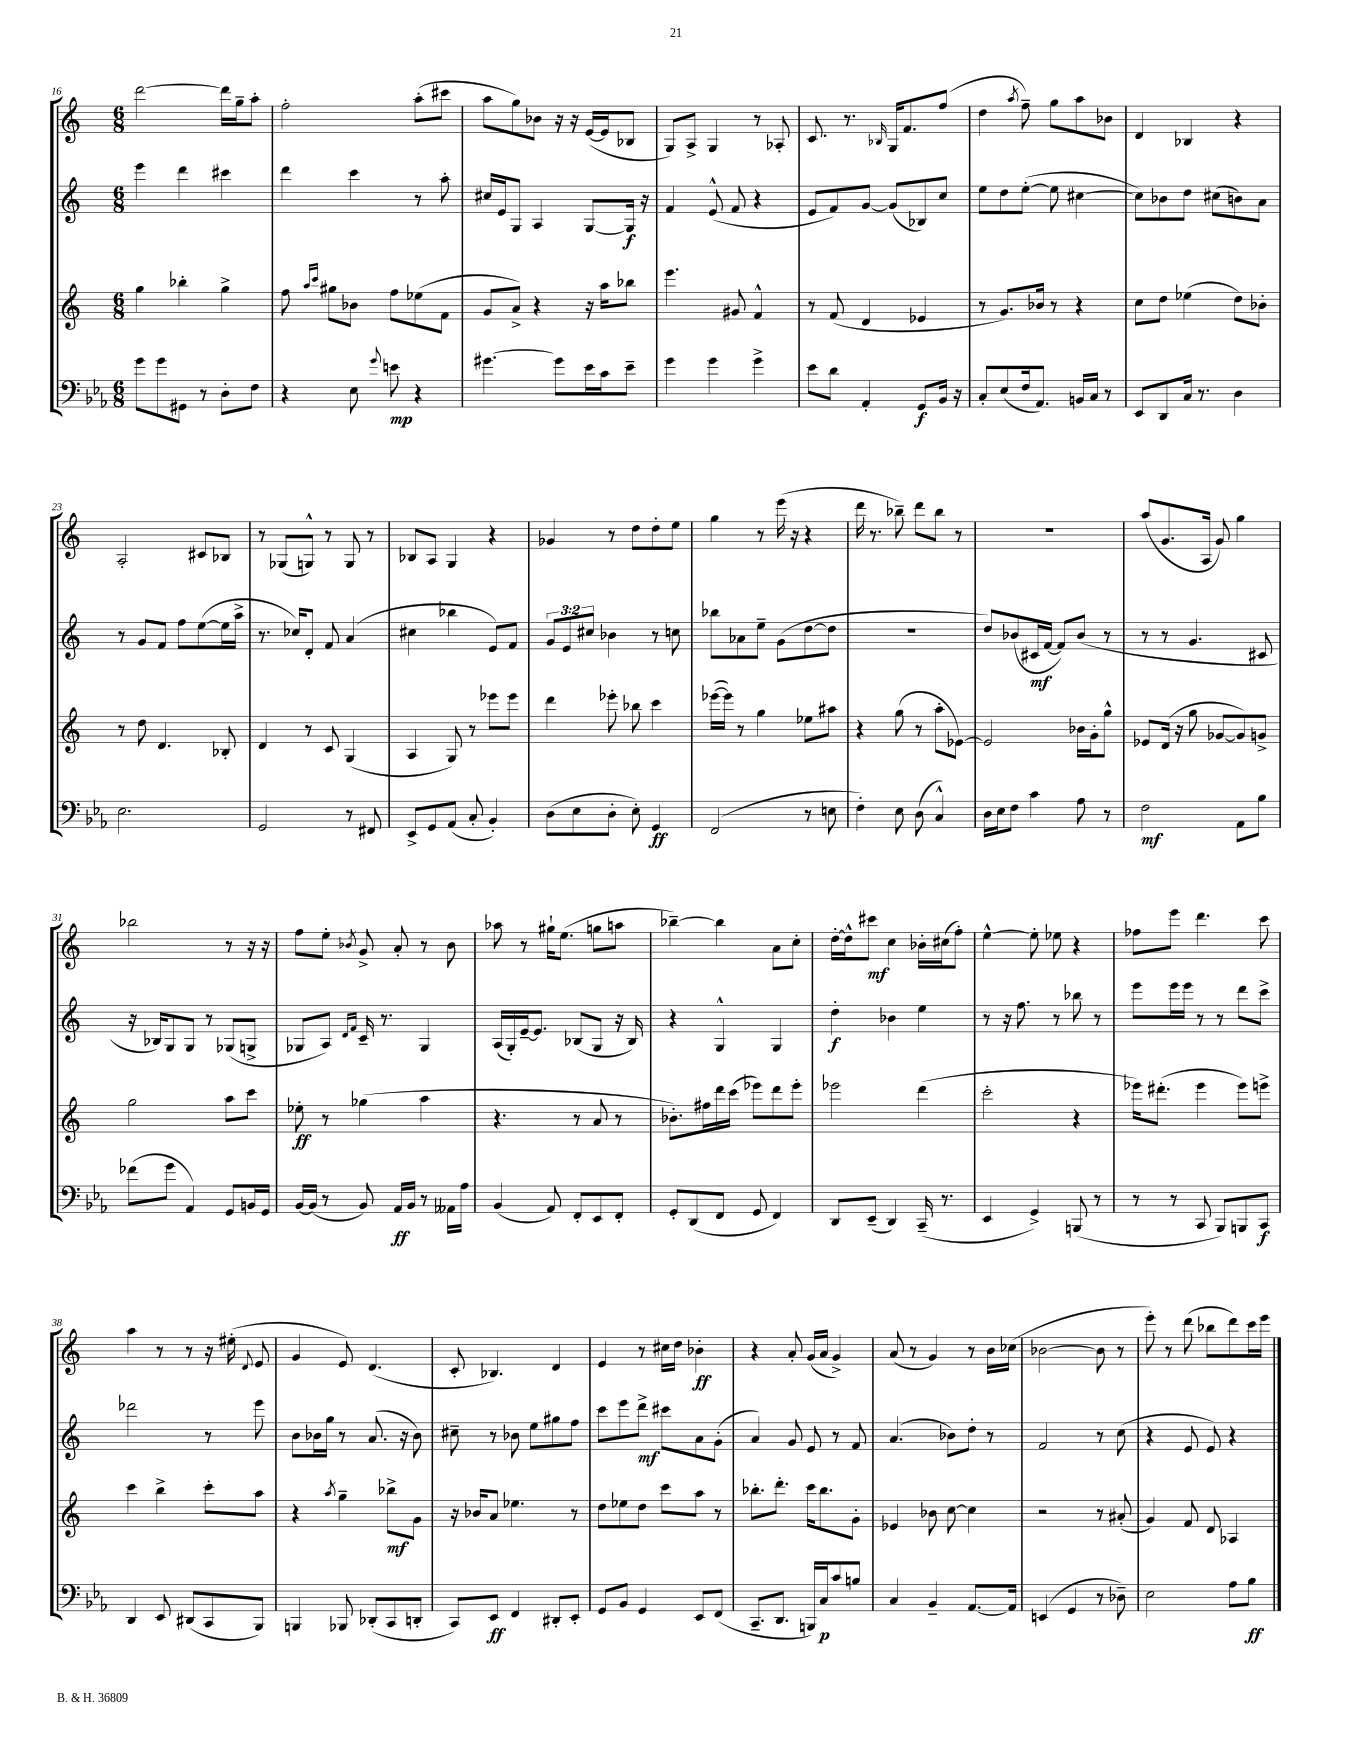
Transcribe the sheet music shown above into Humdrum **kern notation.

**kern	**kern	**kern	**kern
*staff4	*staff3	*staff2	*staff1
*clefF4	*clefG2	*clefG2	*clefG2
*k[b-e-a-]	*k[]	*k[]	*k[]
*M6/8	*M6/8	*M6/8	*M6/8
8g	4gg	4eee	[2ddd
8g	.	.	.
8GG#	4bb-'	4ddd	.
8r	.	.	.
8D'	4gg^	4ccc#	16ddd]
.	.	.	16gg~
8F	.	.	8aa'
=	=	=	=
4r	8ff	4ddd	2ff'
.	16qqaa	.	.
.	16qqccc	.	.
.	8gg#	.	.
8E-	8b-	4ccc	.
8qqg	.	.	.
8e	8ff	.	.
4r	(8ee-	8r	(8aa'
.	8f	8aa'	8ccc#
=	=	=	=
[4.g#	8g	16cc#	8aa
.	.	16e	.
.	8a^)	8G	8gg)
.	4r	4A	8b-
8g#]	.	.	16r
.	.	.	16r
16e-	16r	[8G	([16e
16c	16aa	.	16e]
8e-~	8bb-	16G]	8B-
.	.	16r	.
=	=	=	=
4g	4.eee	4f	8G)
.	.	.	8A^
4g	.	(8e^^	4G
.	8g#	8f	.
4g^	4f^^	4r	8r
.	.	.	8A-'
=	=	=	=
8e-	8r	8e	8.c
8d	(8f	8f)	.
.	.	.	8.r
4AA-'	4d	[8g	.
.	.	.	16qqB-
.	.	(8g]	16G
.	.	.	8.f
8GG	4e-	8B-)	.
16BB-	.	8cc	(8ff
16r	.	.	.
=	=	=	=
8C'	8r	8ee	4dd
(8E-	8.g)	8dd	.
.	.	.	8qaa
16F	.	([8ee'	8ff~)
8.AA-)	16b-	.	.
.	8r	8ee]	8gg
16BB	4r	[4cc#	8aa
16C	.	.	.
8r	.	.	8b-
=	=	=	=
8EE-	8cc	8cc#])	4d
8DD	8dd	8b-	.
16C	(4ee-	8dd	4B-
8.r	.	.	.
.	.	(8cc#	.
4D	8dd)	8b)	4r
.	8b-'	8a	.
=	=	=	=
2.E-	8r	8r	2A'
.	8dd	8g	.
.	4.d	8f	.
.	.	8ff	.
.	.	([8ee	8c#
.	8B-'	16ee]	8B-
.	.	16aa^	.
=	=	=	=
2GG	4d	8.r	8r
.	.	.	(8G-
.	.	16cc-)	.
.	8r	8d'	8G^^)
.	8c	8f	8r
8r	(4G	(4a	8G
8FF#	.	.	8r
=	=	=	=
8EE-^	4A	4cc#	8B-
8GG	.	.	8A
(8AA-	8G)	4bb-	4G
8C'	8r	.	.
4BB-')	8eee-	8e)	4r
.	8eee-	8f	.
=	=	=	=
(8D	4ddd	12g	4g-
.	.	12e	.
8E-	.	.	.
.	.	12cc#	.
8D'	8eee-'	4b-	8r
8E-')	8bb-	.	8dd
4GG	4ccc	8r	8dd'
.	.	8cc	8ee
=	=	=	=
(2FF	([16eee-	8bb-	4gg
.	16eee-])	.	.
.	8r	8a-	.
.	4gg	8ee~	8r
.	.	(8g	(16eee
.	.	.	16r
8r	8ee-	[8dd	4r
8E	8aa#	8dd]	.
=	=	=	=
4F')	4r	2.r	16ddd
.	.	.	8.r
8E-	(8gg	.	8bb-~)
(8D	8r	.	8ddd
4C^^)	8aa'	.	8bb-
.	[8e-)	.	8r
=	=	=	=
16D	2e-]	8dd)	2.r
16E-	.	.	.
8F	.	(8b-	.
4c	.	16c#	.
.	.	[16f	.
.	.	8f])	.
8A-	16b-	(8b-	.
.	16g'	.	.
8r	8gg^^	8r	.
=	=	=	=
2F	8e-	8r	(8aa
.	(16d	8r	8.g
.	16r	.	.
.	8gg	4.g	.
.	.	.	16A
.	[8g-	.	8g)
8AA-	8g-])	.	4gg
8B-	8g^	8c#	.
=	=	=	=
(8f-	2gg	16r	2bb-
.	.	16B-)	.
8g	.	8G	.
4AA-)	.	8G	.
.	.	8r	.
8GG	8aa	(8G-	8r
16BB	8ccc	8G^	16r
16GG	.	.	16r
=	=	=	=
[16BB-	8ee-'	8G-	8ff
(16BB-]	.	.	.
8r	8r	8A)	8ee'
.	.	16qqd	.
.	.	16qqf	8qb-
8BB-)	(4gg-	16c~	8g^
.	.	8.r	.
16AA-	.	.	8a'
16BB-	.	.	.
8r	4aa	4G-	8r
16AA--	.	.	8b-
16A-	.	.	.
=	=	=	=
(4BB-	4.r	(16A	8aa-
.	.	16G')	.
.	.	[16e~	8r
.	.	8.e]	.
8AA-)	.	.	16gg#`
.	.	.	(8.ee
8FF'	8r	(8B-	.
8EE-	8a	8G	8gg
8FF'	8r	16r	8aa
.	.	16B-)	.
=	=	=	=
8GG'	8.b-')	4r	[4bb-~)
(8DD	.	.	.
.	16ff#	.	.
8FF	16ddd	4G^^	4bb-]
.	(16ccc	.	.
8GG	8eee-)	.	.
4FF)	8ddd	4G	8a
.	8eee-'	.	8cc'
=	=	=	=
8DD	2eee-	4dd'	[16dd'
.	.	.	16dd^^]
(8EE-~	.	.	8ccc#
4DD)	.	4b-	4cc
(16CC~	(4ddd	4ee	16b-'
8.r	.	.	(16cc#
.	.	.	8ff')
=	=	=	=
4EE-	2ccc'	8r	[4ee^^
.	.	16r	.
.	.	8.ff	.
4GG^)	.	.	8ee']
.	.	8r	8ee-
(8BBB	4r	8bb-	4r
8r	.	8r	.
=	=	=	=
8r	16eee-)	8eee	8ff-
.	(8.ddd#'	.	.
8r	.	16eee	8eee
.	.	16eee	.
8CC	4eee-	8r	4.ddd
8BBB-)	.	8r	.
8BBB	8eee-)	8ddd	.
8CC	8eee^	8ccc^	8ccc
=	=	=	=
4DD	4ccc	2ddd-	4aa
8EE-	4bb^	.	8r
(8DD#	.	.	8r
8CC	8ccc'	8r	16r
.	.	.	(16ee#'
.	.	.	8qqd
8BBB-)	8aa	8eee	8e
=	=	=	=
4BBB	4r	8b	4g
.	.	16b-	.
.	.	16gg	.
.	8qaa	.	.
8BBB-	4gg~	8r	8e)
(8DD-'	.	(8.a	(4.d
8CC	8bb-^	.	.
.	.	16r	.
8DD'	8g	8b-)	.
=	=	=	=
8CC)	16r	8cc#~	8c'
.	16b-	.	.
8EE-	8a	8r	4.B-)
4FF	4.ee-	8b-	.
.	.	8ee	.
8DD#'	.	8gg#	4d
8EE-'	8r	8ff	.
=	=	=	=
8GG	8dd	8ccc	4e
8BB-	8ee-	8eee	.
4GG	8dd	8ddd^	8r
.	8ccc	8ccc#	16cc#
.	.	.	16dd
8EE-	8aa	8a	4b-'
(8FF	8r	(8g'	.
=	=	=	=
8.CC~	8.bb-'	4a)	4r
8.DD	8.ddd'	.	.
.	.	8g	8a'
16BBB)	16ccc	8e	(16g
16C	8.bb-	.	16a
8c	.	8r	4g^)
8B	8g'	8f	.
=	=	=	=
4C	4e-	(4.a	(8a
.	.	.	8r
4BB-~	8b-	.	4g)
.	[8cc	8b-)	.
[8.AA-	4cc]	8dd'	8r
.	.	8r	16b
16AA-]	.	.	(16cc-
=	=	=	=
(4EE	2r	2f	[2b-
4GG	.	.	.
8r	8r	8r	8b-]
8D-~)	(8a#'	(8cc	8r
=	=	=	=
2E-	4g)	4r	8eee')
.	.	.	8r
.	8f	8e	(8ddd
.	8d	8e)	8bb-
8A-	4A-	4r	8ddd)
8B-	.	.	16ccc
.	.	.	16eee
==	==	==	==
*-	*-	*-	*-
